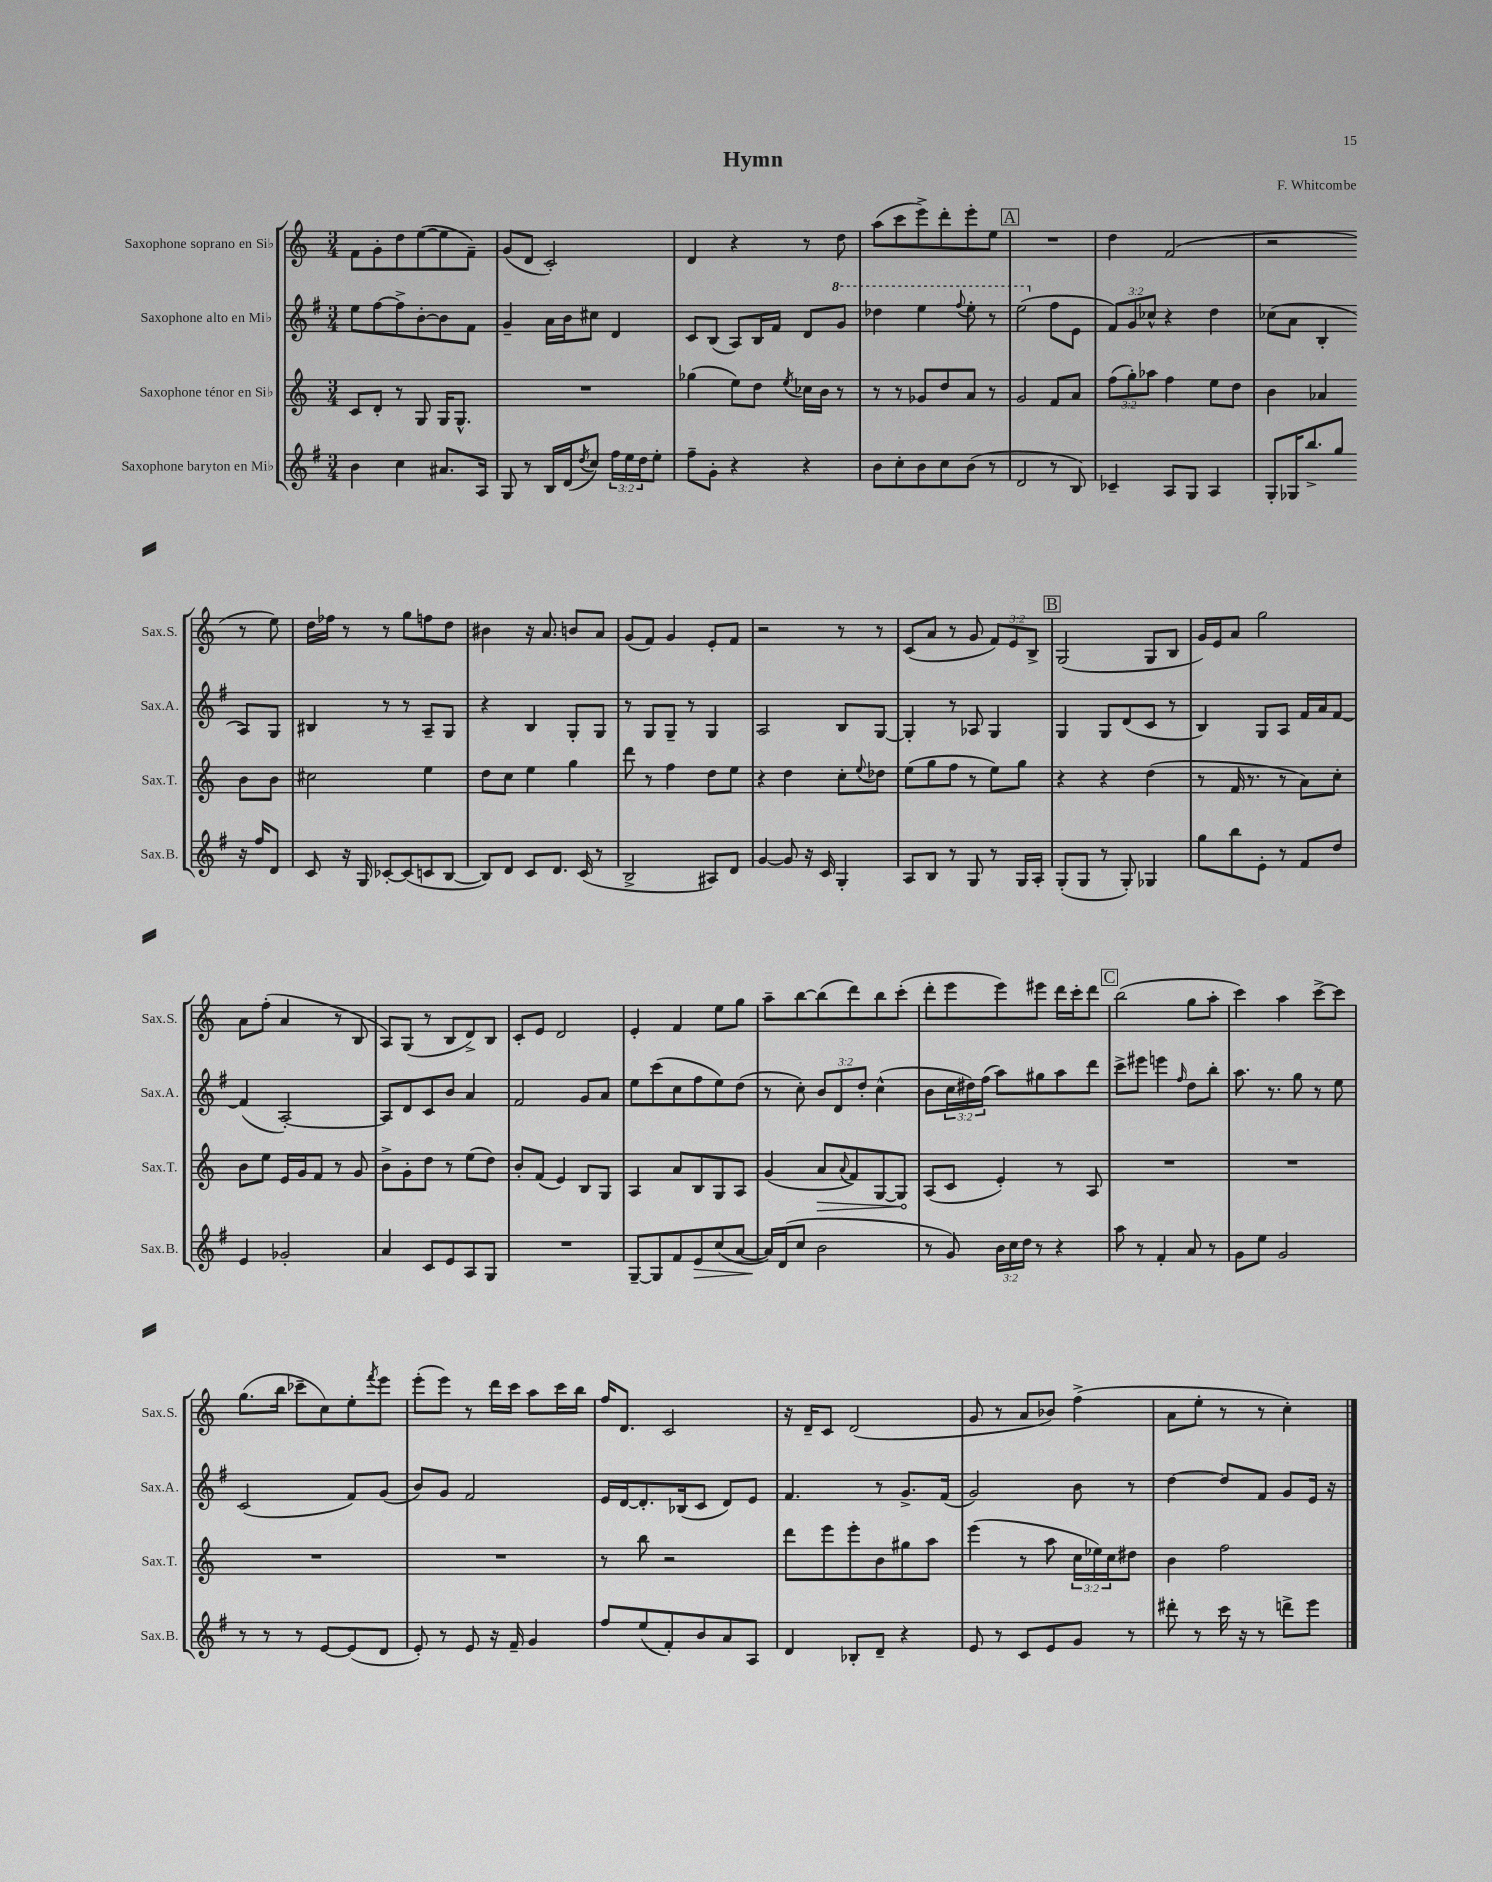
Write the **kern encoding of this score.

**kern	**dynam	**kern	**dynam	**kern	**kern
*part4	*part4	*part3	*part3	*part2	*part1
*staff4	*staff4	*staff3	*staff3	*staff2	*staff1
*I"Saxophone baryton en Mi♭	*	*I"Saxophone ténor en Si♭	*	*I"Saxophone alto en Mi♭	*I"Saxophone soprano en Si♭
*I'Sax.B.	*	*I'Sax.T.	*	*I'Sax.A.	*I'Sax.S.
*clefG2	*	*clefG2	*	*clefG2	*clefG2
*k[f#]	*	*k[]	*	*k[f#]	*k[]
*M3/4	*	*M3/4	*	*M3/4	*M3/4
=1	=1	=1	=1	=1	=1
4b\	.	8c/L	.	8ee\L	8f\L
.	.	8d'/J	.	[8ff#\	8g'\
4cc\	.	8r	.	8ff#^\]	8dd\
.	.	8G/	.	[8b'\	([8ee\
8.a#X/L	.	16G/KL	.	8b\]	8ee\]
.	.	8.G^^/J	.	.	.
.	.	.	.	8f#\J	8f~\J)
16A/Jk	.	.	.	.	.
=2	=2	=2	=2	=2	=2
8G/	.	2.r	.	4g~/	(8g/L
8r	.	.	.	.	8d/J
16B/LL	.	.	.	16a\LL	2c'/)
(16d/J	.	.	.	16b\J	.
8qdd/	.	.	.	.	.
8cc/J)	.	.	.	8cc#X\J	.
24ff#\LL	.	.	.	4d/	.
24ee\	.	.	.	.	.
24dd\J	.	.	.	.	.
8ee'\J	.	.	.	.	.
=3	=3	=3	=3	=3	=3
8ff#~\L	.	(4gg-X\	.	8c/L	4d/
8g'\J	.	.	.	(8B/J	.
4r	.	8ee\L)	.	8A/L)	4r
.	.	8dd\J	.	16B/L	.
.	.	.	.	16f#/JJ	.
.	.	8qee/	.	.	.
4r	.	16cc-X\LL	.	8d/L	8r
.	.	16b\JJ	.	.	.
*	*	*	*	*8va	*
.	.	8r	.	8gg/J	8dd\
=4	=4	=4	=4	=4	=4
8b\L	.	8r	.	4ddd-X\	(8aa\L
8cc'\	.	8r	.	.	8ccc\
8b\	.	8g-X/L	.	4eee\	8eee^\)
8cc\	.	8dd/	.	.	8ddd'\
.	.	.	.	8qqfff#/	.
(8b\J	.	8a/J	.	8eee'\	8eee'\
8r	.	8r	.	8r	8ee\J
!!LO:REH:place=s1:t=A
=5	=5	=5	=5	=5	=5
2d/	.	2g/	.	(2eee\	2.r
*	*	*	*	*X8va	*
8r	.	8f/L	.	8ff#\L	.
8B/)	.	8a/J	.	8e\J	.
=6	=6	=6	=6	=6	=6
4c-X~/	.	(12ff\L	.	12f#/L)	4dd\
.	.	12gg'\)	.	12g/	.
.	.	12aa-X\J	.	12cc-X^^/J	.
8A/L	.	4ff\	.	4r	(2f/
8G/J	.	.	.	.	.
4A/	.	8ee\L	.	4dd\	.
.	.	8dd\J	.	.	.
=7	=7	=7	=7	=7	=7
8G'/L	.	4b\	.	(8cc-X\L	2r
16G-X/K	.	.	.	8a\J	.
8.bb^/	.	.	.	.	.
.	.	4a-X/	.	4B'/	.
8gg/J	.	.	.	.	.
16r	.	8b\L	.	8A/L)	8r
16ff#/KL	.	.	.	.	.
8d/J	.	8b\J	.	8G/J	8ee\)
!!LO:LB:g=z
=8	=8	=8	=8	=8	=8
8c/	.	2cc#X\	.	4B#X/	16dd\LL
.	.	.	.	.	16ff-X\JJ
16r	.	.	.	.	8r
16G/	.	.	.	.	.
[8c-X'/L	.	.	.	8r	8r
(8c-/]	.	.	.	8r	8gg\L
8cn/	.	4ee\	.	8A~/L	8ffn\
[8B/J	.	.	.	8G/J	8dd\J
=9	=9	=9	=9	=9	=9
8B/L])	.	8dd\L	.	4r	4b#X\
8d/J	.	8cc\J	.	.	.
8c/L	.	4ee\	.	4B/	16r
.	.	.	.	.	8.a/
8.d/J	.	.	.	.	.
.	.	4gg\	.	8G'/L	8bn/L
(16c/	.	.	.	.	.
8r	.	.	.	8G/J	8a/J
=10	=10	=10	=10	=10	=10
2B^/	.	8ddd\	.	8r	(8g/L
.	.	8r	.	8G/L	8f/J)
.	.	4ff\	.	8G~/J	4g/
.	.	.	.	8r	.
8A#X/L)	.	8dd\L	.	4G/	8e'/L
8d/J	.	8ee\J	.	.	8f/J
=11	=11	=11	=11	=11	=11
[4g/	.	4r	.	2A/	2r
8g/]	.	4dd\	.	.	.
16r	.	.	.	.	.
16c/	.	.	.	.	.
4G'/	.	8cc'\L	.	8B/L	8r
.	.	8qqee/	.	.	.
.	.	8dd-X\J	.	[8G/J	8r
=12	=12	=12	=12	=12	=12
8A/L	.	(8ee\L	.	4G'/]	(8c/L
8B/J	.	8gg\	.	.	8a/J
8r	.	8ff\J	.	8r	8r
8G/	.	8r	.	8A-X/	8g/
8r	.	8ee\L)	.	4G/	12f/L)
.	.	.	.	.	12e/
16G/LL	.	8gg\J	.	.	.
.	.	.	.	.	12B^/J
16A'/JJ	.	.	.	.	.
!!LO:REH:place=s1:t=B
=13	=13	=13	=13	=13	=13
(8G'/L	.	4r	.	4G/	(2G/
8G/J	.	.	.	.	.
8r	.	4r	.	8G/L	.
8G'/)	.	.	.	(8d/	.
4G-X/	.	(4dd\	.	8c/J	8G/L
.	.	.	.	8r	8B/J
=14	=14	=14	=14	=14	=14
8gg\L	.	8r	.	4B/)	16g/LL)
.	.	.	.	.	16e/J
8bb\	.	16f/	.	.	8a/J
.	.	8.r	.	.	.
8e'\J	.	.	.	8G/L	2gg\
8r	.	8r	.	8A/J	.
8f#/L	.	8a\L)	.	16f#/LL	.
.	.	.	.	16a/J	.
8dd/J	.	8cc'\J	.	[8f#/J	.
!!LO:LB:g=z
=15	=15	=15	=15	=15	=15
4e/	.	8b\L	.	(4f#/]	8a\L
.	.	8ee\J	.	.	(8ff'\J
2g-X'/	.	16e/LL	.	[2A'/)	4a/
.	.	16g/J	.	.	.
.	.	8f/J	.	.	.
.	.	8r	.	.	8r
.	.	8g/	.	.	8B/
=16	=16	=16	=16	=16	=16
4a/	.	8b^\L	.	8A/L]	8A/L)
.	.	8g'\	.	8d/	(8G/J
8c/L	.	8dd\J	.	8c/	8r
8e/	.	8r	.	8b/J	8B/L
8A/	.	(8ee\L	.	4a/	8d^/)
8G/J	.	8dd\J)	.	.	8B/J
=17	=17	=17	=17	=17	=17
2.r	.	8b'/L	.	2f#/	8c'/L
.	.	(8f/J	.	.	8e/J
.	.	4e/)	.	.	2d/
.	.	8B/L	.	8g/L	.
.	.	8G/J	.	8a/J	.
=18	=18	=18	=18	=18	=18
[8G~/L	.	4A/	.	8ee\L	4e'/
8G/]	.	.	.	(8ccc\	.
8f#/	.	8a/L	.	8cc\	4f/
!	!LO:HP:b	!	!	!	!
8e/	>	8B/	.	8ff#\	.
(8cc/	.	8G/	.	8ee\)	8ee\L
[8a/J	.	8A/J	.	(8dd\J	8gg\J
=19	=19	=19	=19	=19	=19
16a/LL])	.	(4g/	.	8r	8aa~\L
(16d/J	]	.	.	.	.
8cc/J	.	.	.	8cc'\)	[8bb\
!	!	!	!LO:HP:b	!	!
2b\	.	8a/L	>	12b/L	(8bb\]
.	.	.	.	12d/	.
.	.	8qqa/	.	.	.
.	.	8f/)	.	.	8ddd\)
.	.	.	.	12dd'/J	.
.	.	[8G/	.	(4cc^^\	8bb\
.	.	8G/J]	.	.	(8ccc'\J
.	.	.	]	.	.
=20	=20	=20	=20	=20	=20
8r	.	(8A/L	.	8b\L	8ddd'\L
8g/)	.	8c/J	.	24cc\L	8eee\
.	.	.	.	24dd#X\)	.
.	.	.	.	(24ff#\JJ	.
24b\LL	.	4e'/)	.	8aa\L)	8eee\)
24cc\	.	.	.	.	.
24dd\JJ	.	.	.	.	.
8r	.	.	.	8gg#X\	8eee#X\J
4r	.	8r	.	8aa\	16ddd\LL
.	.	.	.	.	16ccc'\J
.	.	8A/	.	8ddd\J	8ddd\J
!!LO:REH:place=s1:t=C
=21	=21	=21	=21	=21	=21
8aa\	.	2.r	.	8ccc^\L	(2bb\
8r	.	.	.	8eee#X\J	.
4f#'/	.	.	.	4eeen\	.
.	.	.	.	16qqff#/	.
8a/	.	.	.	8dd\L	8gg\L
8r	.	.	.	8bb'\J	8aa'\J
=22	=22	=22	=22	=22	=22
8g\L	.	2.r	.	8.aa\	4ccc\)
8ee\J	.	.	.	.	.
.	.	.	.	8.r	.
2g/	.	.	.	.	4aa\
.	.	.	.	8gg\	.
.	.	.	.	8r	[8ccc^\L
.	.	.	.	8ee\	8ccc\J]
!!LO:LB:g=z
=23	=23	=23	=23	=23	=23
8r	.	2.r	.	(2c/	(8.gg\L
8r	.	.	.	.	.
.	.	.	.	.	16bb\Jk
8r	.	.	.	.	8ccc-X~\L
[8e/L	.	.	.	.	8cc\)
(8e/]	.	.	.	8f#/L)	8ee'\
.	.	.	.	.	8qfff/
8d/J	.	.	.	(8g/J	8eee\J
=24	=24	=24	=24	=24	=24
8e'/)	.	2.r	.	8b/L)	(8eee'\L
8r	.	.	.	8g/J	8eee\J)
8e/	.	.	.	2f#/	8r
16r	.	.	.	.	16ddd\LL
16f#~/	.	.	.	.	16ccc\JJ
4g/	.	.	.	.	8aa\L
.	.	.	.	.	16ccc\L
.	.	.	.	.	16bb\JJ
=25	=25	=25	=25	=25	=25
8ff#/L	.	8r	.	16e/LL	16ff/KL
.	.	.	.	[16d/J	8.d/J
(8ee/	.	8bb\	.	8.d'/]	.
8f#'/)	.	2r	.	.	2c/
.	.	.	.	(16B-X/k	.
8b/	.	.	.	8c/J	.
8a/	.	.	.	8d/L)	.
8A/J	.	.	.	8e/J	.
=26	=26	=26	=26	=26	=26
4d/	.	8ddd\L	.	4.f#/	16r
.	.	.	.	.	16d~/KL
.	.	8eee\	.	.	8c/J
8B-X'/L	.	8eee'\	.	.	(2d/
8d~/J	.	8b\	.	8r	.
4r	.	8gg#X\	.	8.g^/L	.
.	.	8aa\J	.	.	.
.	.	.	.	(16f#/Jk	.
=27	=27	=27	=27	=27	=27
8e/	.	(4eee\	.	2g/)	8g/
8r	.	.	.	.	8r
8c/L	.	8r	.	.	8a/L
8e/	.	8aa\	.	.	8b-X/J)
8g/J	.	24cc\LL	.	8b\	(4ff^\
.	.	24ee-X\)	.	.	.
.	.	24cc\J	.	.	.
8r	.	8dd#X\J	.	8r	.
=28	=28	=28	=28	=28	=28
8ddd#X'\	.	4b\	.	[4dd\	8a\L
8r	.	.	.	.	8ee'\J
16ccc\	.	2ff\	.	8dd/L]	8r
16r	.	.	.	.	.
8r	.	.	.	8f#/J	8r
8dddn^\L	.	.	.	8g/L	4cc'\)
8eee\J	.	.	.	16e/Jk	.
.	.	.	.	16r	.
==	==	==	==	==	==
*-	*-	*-	*-	*-	*-
